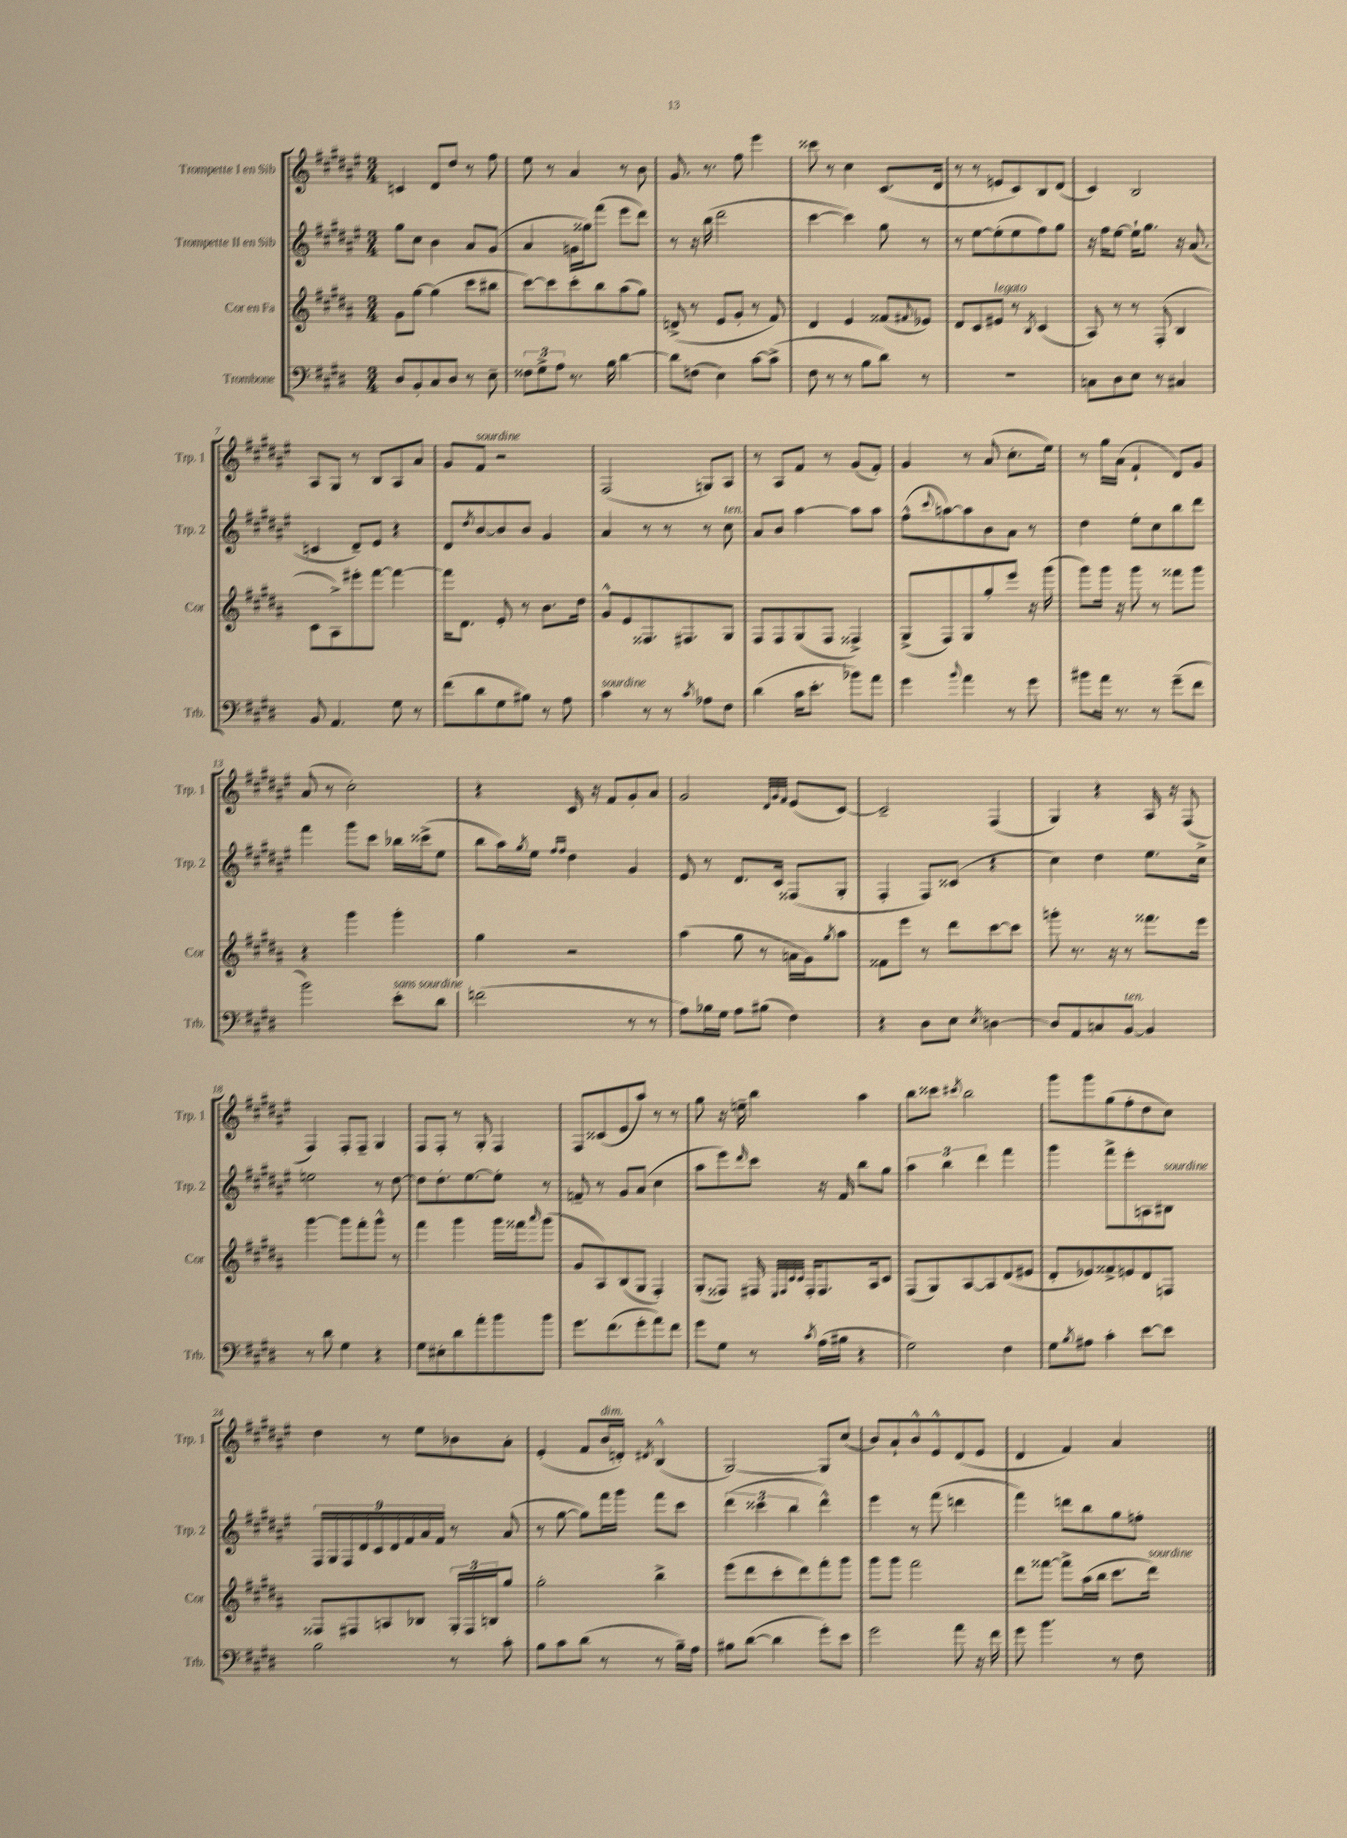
<<
\new StaffGroup <<
\new Staff = "s0" \with { instrumentName = "Trompette I en Sib" shortInstrumentName = "Trp. 1" } {
    \clef treble \key fis \major \numericTimeSignature \time 3/4
    c'4 dis'8 dis''8 r8 fis''8 |
    eis''8 r8 ais'4 r8 b'8 |
    gis'8. r8. fis''8 eis'''4 |
    cisis'''8 r8 cis''4 cis'8.( dis'16 |
    r8 r8 e'8 cis'8) b8 dis'8( |
    cis'4) b2 |
    ais8 gis8 r8 b8 ais8 ais'8 |
    gis'8 fis'8^\markup { \italic "sourdine" } r2 |
    fis2( g8) ais8 |
    r8 ais8 fis'8 r8 gis'8( fis'8-.) |
    gis'4 r8 ais'8( cis''8.-. eis''16) |
    r8 gis''16 ais'16( fis'4-! dis'8) gis'8 |
    ais'8( r8 cis''2-.) |
    r4 cis'16 r16 fis'8 gis'8-. ais'8 |
    gis'2 \grace { dis'32 gis'32 fis'32 } eis'8( cis'8~) |
    cis'2-- fis4( |
    gis4) r4 ais16 r16 fis8( |
    fis4) fis8-. fis8-- gis4 |
    fis8 fis8-. r8 gis8-. fis4 |
    fis8 cisis'8( eis'8 ais''8) r8 r8 |
    gis''8 r16 e''16-- b''4 ais''4 |
    b''8 cisis'''8 \acciaccatura { cis'''8 } b''2 |
    gis'''8 gis'''8 gis''8( fis''8-. dis''8 cis''8) |
    dis''4 r8 eis''8 bes'8 ais'8-. |
    eis'4-.( fis'8 b'16^\markup { \italic "dim." } d'16-.) \acciaccatura { dis'8 } b4-^( |
    gis2~) gis8 cis''8( |
    b'8) ais'8-! b'8-^ eis'8-^ dis'8( eis'8 |
    dis'4 fis'4) ais'4 \bar "|." |
}
\new Staff = "s1" \with { instrumentName = "Trompette II en Sib" shortInstrumentName = "Trp. 2" } {
    \clef treble \key fis \major \numericTimeSignature \time 3/4
    gis''8 cis''8 b'4 ais'8 gis'8( |
    ais'4 g'16 gisis''16) fis'''8( eis'''8 dis'''8) |
    r8 r16 b''16( dis'''2 |
    cis'''4~ cis'''4) gis''8 r8 |
    r8 eis''8~ eis''8-.( eis''8 fis''8) gis''8 |
    r16 fis''16 eis''8~ eis''16-! gis''8. r16 ais'8.( |
    c'4 dis'8--) eis'8 r4 |
    dis'8 \acciaccatura { dis''8 } b'8~ b'8 b'8 gis'4 |
    ais'4 r8 r8 r8 cis''8^\markup { \italic "ten." } |
    ais'8 b'8 ais''4~ ais''8 ais''8 |
    fis''8-^( \appoggiatura { cis'''8 } a''8~) a''8 b'8 ais'8 r8 |
    dis''4 eis''8-. cis''8 b''8 dis'''8 |
    fis'''4 gis'''8 cis'''8 bes''16 cisis'''16->( eis''8 |
    b''8 ais''16) \acciaccatura { gis''8 } eis''16 \grace { fis''16 fis''16 } dis''4 gis'4 |
    eis'8 r8 dis'8. cis'16 fisis8( gis8-. |
    fis4-. fis8) cisis'8( r4 |
    cis''4) dis''4 eis''8. cis''16-> |
    e''2 r8 dis''8~ |
    dis''8 dis''8.-. eis''8.~ eis''8-. r8 |
    f'8-- r8 gis'8 ais'8( cis''4 |
    ais''8 eis'''8) \grace { dis'''16 } cis'''8 r16 fis'16 b''8 gis''8 |
    \tuplet 3/2 { ais''4 b''4 dis'''4 } fis'''4 |
    gis'''4 fis'''8-> eis'''8-. a8 bis8^\markup { \italic "sourdine" } |
    \tuplet 9/8 { fis16 gis16 fis16 dis'16 cis'16 dis'16 fis'16 ais'16 fis'16 } r8 ais'8( |
    r8 gis''8~ gis''8) fis'''16 gis'''16 fis'''8 cis'''8 |
    \tuplet 3/2 { dis'''4( cisis'''4 b''4 } dis'''4-^) |
    eis'''4 r8 fis'''8( d'''4 |
    fis'''4) d'''8 b''8 gis''8 f''8-. \bar "|." |
}
\new Staff = "s2" \with { instrumentName = "Cor en Fa" shortInstrumentName = "Cor" } {
    \clef treble \key b \major \numericTimeSignature \time 3/4
    gis'8 gis''8~ gis''4( cis'''8 bis''8 |
    cis'''8~) cis'''8 cis'''8-. b''8 ais''8( gis''8) |
    d'8->( r8 e'8 gis'8-. r8 fis'8) |
    dis'4 e'4 fisis'8( \appoggiatura { fis'8 } ees'8) |
    dis'8 cis'8 eis'8^\markup { \italic "legato" } r8 \acciaccatura { b8 } cis'4( |
    ais8) r8 r8 fis8-.( b4 |
    cis'8 ais8->) eis'''8-. fis'''8~ fis'''4~ |
    fis'''16 dis'8. e'8-. r8 b'8. dis''16 |
    gis'8-^ e'8 fisis8. fis8. gis8 |
    fis8 fis8 gis8( fis8 fisis4->) |
    gis8->( fis8) gis8 gis''8-. e'''8 r16 gis'''16( |
    gis'''8) gis'''16 r16 gis'''8 r8 fisis'''8 gis'''8 |
    r4 gis'''4 gis'''4-. |
    gis''4 r2 |
    ais''4( gis''8 r8 a'16 gis'16) \acciaccatura { gis''8 } ais''8 |
    fisis'8 e'''8 r8 dis'''8 cis'''8~ cis'''8 |
    g'''8-. r8. r16 r8 fisis'''8. e'''16 |
    gis'''4~ gis'''8 fis'''8-. gis'''8-^ r8 |
    fis'''4 gis'''4 gis'''16 fisis'''16 \grace { ais'''16 } gis'''8( |
    gis'8 ais8) b8( gis8 fis4-.) |
    gis8-.( fisis8) fis16 \grace { e32 fis32 cis'32 cis'32 } fis16-. fis8. ais16 cis'8 |
    fis8( gis8) ais8~ ais8 dis'8( eis'8 |
    dis'8-. ees'8) fisis'8-> e'8 dis'8 f8 |
    fisis8 fis8 a8 bes8 \tuplet 3/2 { gis16-. fis16 b16 } gis''8 |
    gis''2-. b''4-> |
    e'''8( dis'''8 cis'''8-. dis'''8) fis'''8-. gis'''8 |
    gis'''8 gis'''8 fis'''2 |
    dis'''8 fisis'''8~ fisis'''8-> ais''16( b''16 cis'''8. dis'''16^\markup { \italic "sourdine" }) \bar "|." |
}
\new Staff = "s3" \with { instrumentName = "Trombone" shortInstrumentName = "Trb." } {
    \clef bass \key e \major \numericTimeSignature \time 3/4
    dis8 b,8-. cis8 dis8 r8 e8-- |
    \tuplet 3/2 { fisis8 gis8-> a8 } r8. b16 dis'4~ |
    dis'8 f8( e4) cis'8~ cis'8->( |
    fis8 r8 r8 b8 dis'8) r8 |
    R2. |
    c8 dis8 e8 r8 cis4 |
    b,8 a,4. gis8 r8 |
    fis'8( dis'8 gis8 bis8) r8 a8 |
    cis'4^\markup { \italic "sourdine" } r8 r8 \acciaccatura { cis'8 } aes8 fis8 |
    dis'4( cis'16 e'8.-. bes'8) a'8 |
    gis'4 \appoggiatura { b'8 } a'4 r8 gis'8 |
    bis'8 a'16 r8. r8 gis'8--( fis'8 |
    b'2) e'8-.^\markup { \italic "sans sourdine" } dis'8 |
    f'2( r8 r8 |
    a8) bes16 gis16 a8 bis8( fis4) |
    r4 dis8 e8 \acciaccatura { e8 } d4~ |
    d8 a,8 c8 b,8~^\markup { \italic "ten." } b,4 |
    r8 dis'8 gis4 r4 |
    gis8 eis8-. dis'8 a'8-. b'8 b'8 |
    gis'8. fis'8.( gis'8-. a'8) fis'8 |
    gis'8 gis8 r8 \acciaccatura { cis'8 } a16( bis16 r4 |
    gis2) fis4 |
    gis8 \acciaccatura { b8 } ais8 cis'4-. e'8~ e'8 |
    b2 r8 cis'8-. |
    b8 cis'8 dis'8( r8 r8 b16--) a16 |
    bis8 dis'8~( dis'4 gis'8-.) e'8 |
    gis'2 a'8 r16 fis'16 |
    gis'8 b'4. r8 fis8 \bar "|." |
}
>>
>>
